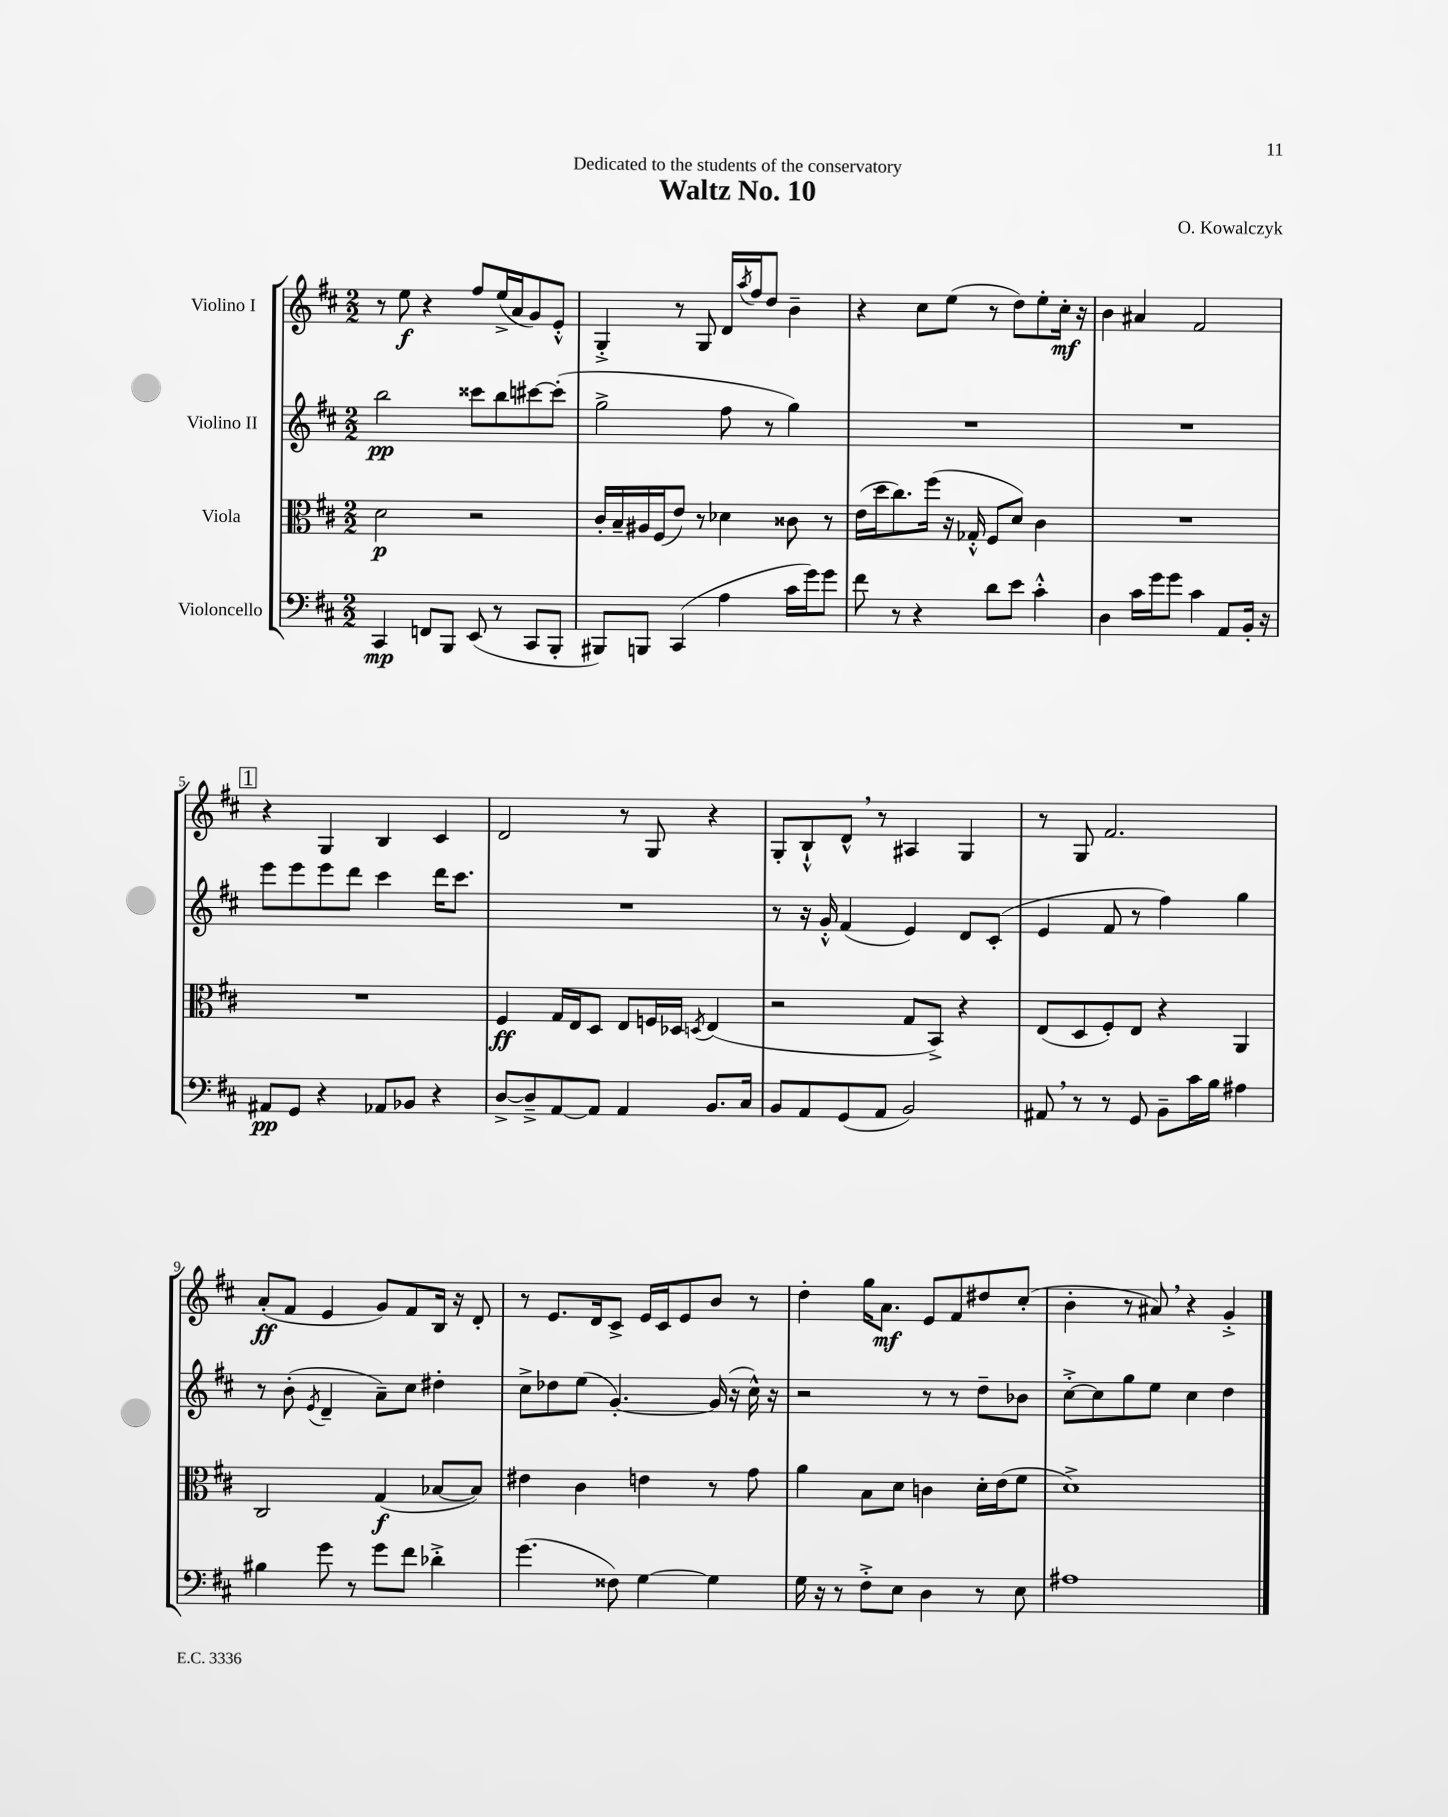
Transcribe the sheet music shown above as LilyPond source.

\header { title = "Waltz No. 10" composer = "O. Kowalczyk" dedication = "Dedicated to the students of the conservatory" }
<<
\new StaffGroup <<
\new Staff = "s0" \with { instrumentName = "Violino I" } {
    \clef treble \key d \major \numericTimeSignature \time 2/2
    r8 e''8\f r4 fis''8 e''16->( a'16 g'8) e'8-.-^ |
    g4-.-> r8 g8 d'16 \acciaccatura { a''8 } fis''16 d''8 b'4-- |
    r4 cis''8 e''8( r8 d''8) e''8-. cis''16-.\mf r16 |
    b'4 ais'4 fis'2 |
    \mark \markup { \box "1" } r4 g4 b4 cis'4 |
    d'2 r8 g8 r4 |
    g8-. b8-!-^ d'8-^ \breathe r8 ais4 g4 |
    r8 g8 fis'2. |
    a'8-.\ff( fis'8 e'4 g'8) fis'8 b16 r16 d'8-. |
    r8 e'8. d'16 cis'8-> e'16 cis'16 e'8 b'8 r8 |
    d''4-. g''16 a'8.\mf e'8 fis'8 dis''8 cis''8-.( |
    b'4-. r8 ais'8) \breathe r4 g'4-.-> \bar "|." |
}
\new Staff = "s1" \with { instrumentName = "Violino II" } {
    \clef treble \key d \major \numericTimeSignature \time 2/2
    b''2\pp cisis'''8 b''8 cis'''8~ cis'''8-.( |
    g''2-> fis''8 r8 g''4) |
    R1 |
    R1 |
    \mark \markup { \box "1" } e'''8 e'''8 e'''8 d'''8 cis'''4 d'''16 cis'''8. |
    R1 |
    r8 r16 g'16-.-^ fis'4( e'4) d'8 cis'8-.( |
    e'4 fis'8 r8 fis''4) g''4 |
    r8 b'8-.( \acciaccatura { e'8 } d'4-- a'8--) cis''8 dis''4-. |
    cis''8-> des''8 e''8( g'4.~-.) g'16( r16 cis''16-^) r16 |
    r2 r8 r8 d''8-- bes'8 |
    cis''8~-.-> cis''8 g''8 e''8 cis''4 d''4 \bar "|." |
}
\new Staff = "s2" \with { instrumentName = "Viola" } {
    \clef alto \key d \major \numericTimeSignature \time 2/2
    d'2\p r2 |
    cis'16-. b16-- ais16 fis16( e'8) r8 des'4 cisis'8 r8 |
    e'16( d''16 cis''8.) fis''16( r16 ges16-.-^ fis8 d'8) cis'4 |
    R1 |
    \mark \markup { \box "1" } R1 |
    fis4\ff g16 e16 d8 e8 f16 des16 \acciaccatura { d8 } e4( |
    r2 g8 b,8->) r4 |
    e8( d8 fis8-.) e8 r4 a,4 |
    cis2 g4\f( bes8~ bes8) |
    eis'4 cis'4 e'4 r8 g'8 |
    a'4 b8 d'8 c'4 d'16-. e'16( fis'8 |
    d'1->) \bar "|." |
}
\new Staff = "s3" \with { instrumentName = "Violoncello" } {
    \clef bass \key d \major \numericTimeSignature \time 2/2
    cis,4\mp f,8 b,,8 e,8( r8 cis,8 b,,8-. |
    bis,,8) b,,8 cis,4( a4 cis'16 g'16) g'8 |
    fis'8 r8 r4 d'8 e'8 cis'4-.-^ |
    d4 cis'16 g'16 g'8 cis'4 a,8 b,16-. r16 |
    \mark \markup { \box "1" } ais,8\pp g,8 r4 aes,8 bes,8 r4 |
    d8~-> d8---> a,8~ a,8 a,4 b,8. cis16 |
    b,8 a,8 g,8( a,8 b,2) |
    ais,8 \breathe r8 r8 g,8 b,8-- cis'16 b16 ais4 |
    bis4 g'8 r8 g'8 fis'8 des'4-.-> |
    g'4.( fisis8) g4~ g4 |
    g16 r16 r8 fis8-.-> e8 d4 r8 e8 |
    ais1 \bar "|." |
}
>>
>>
